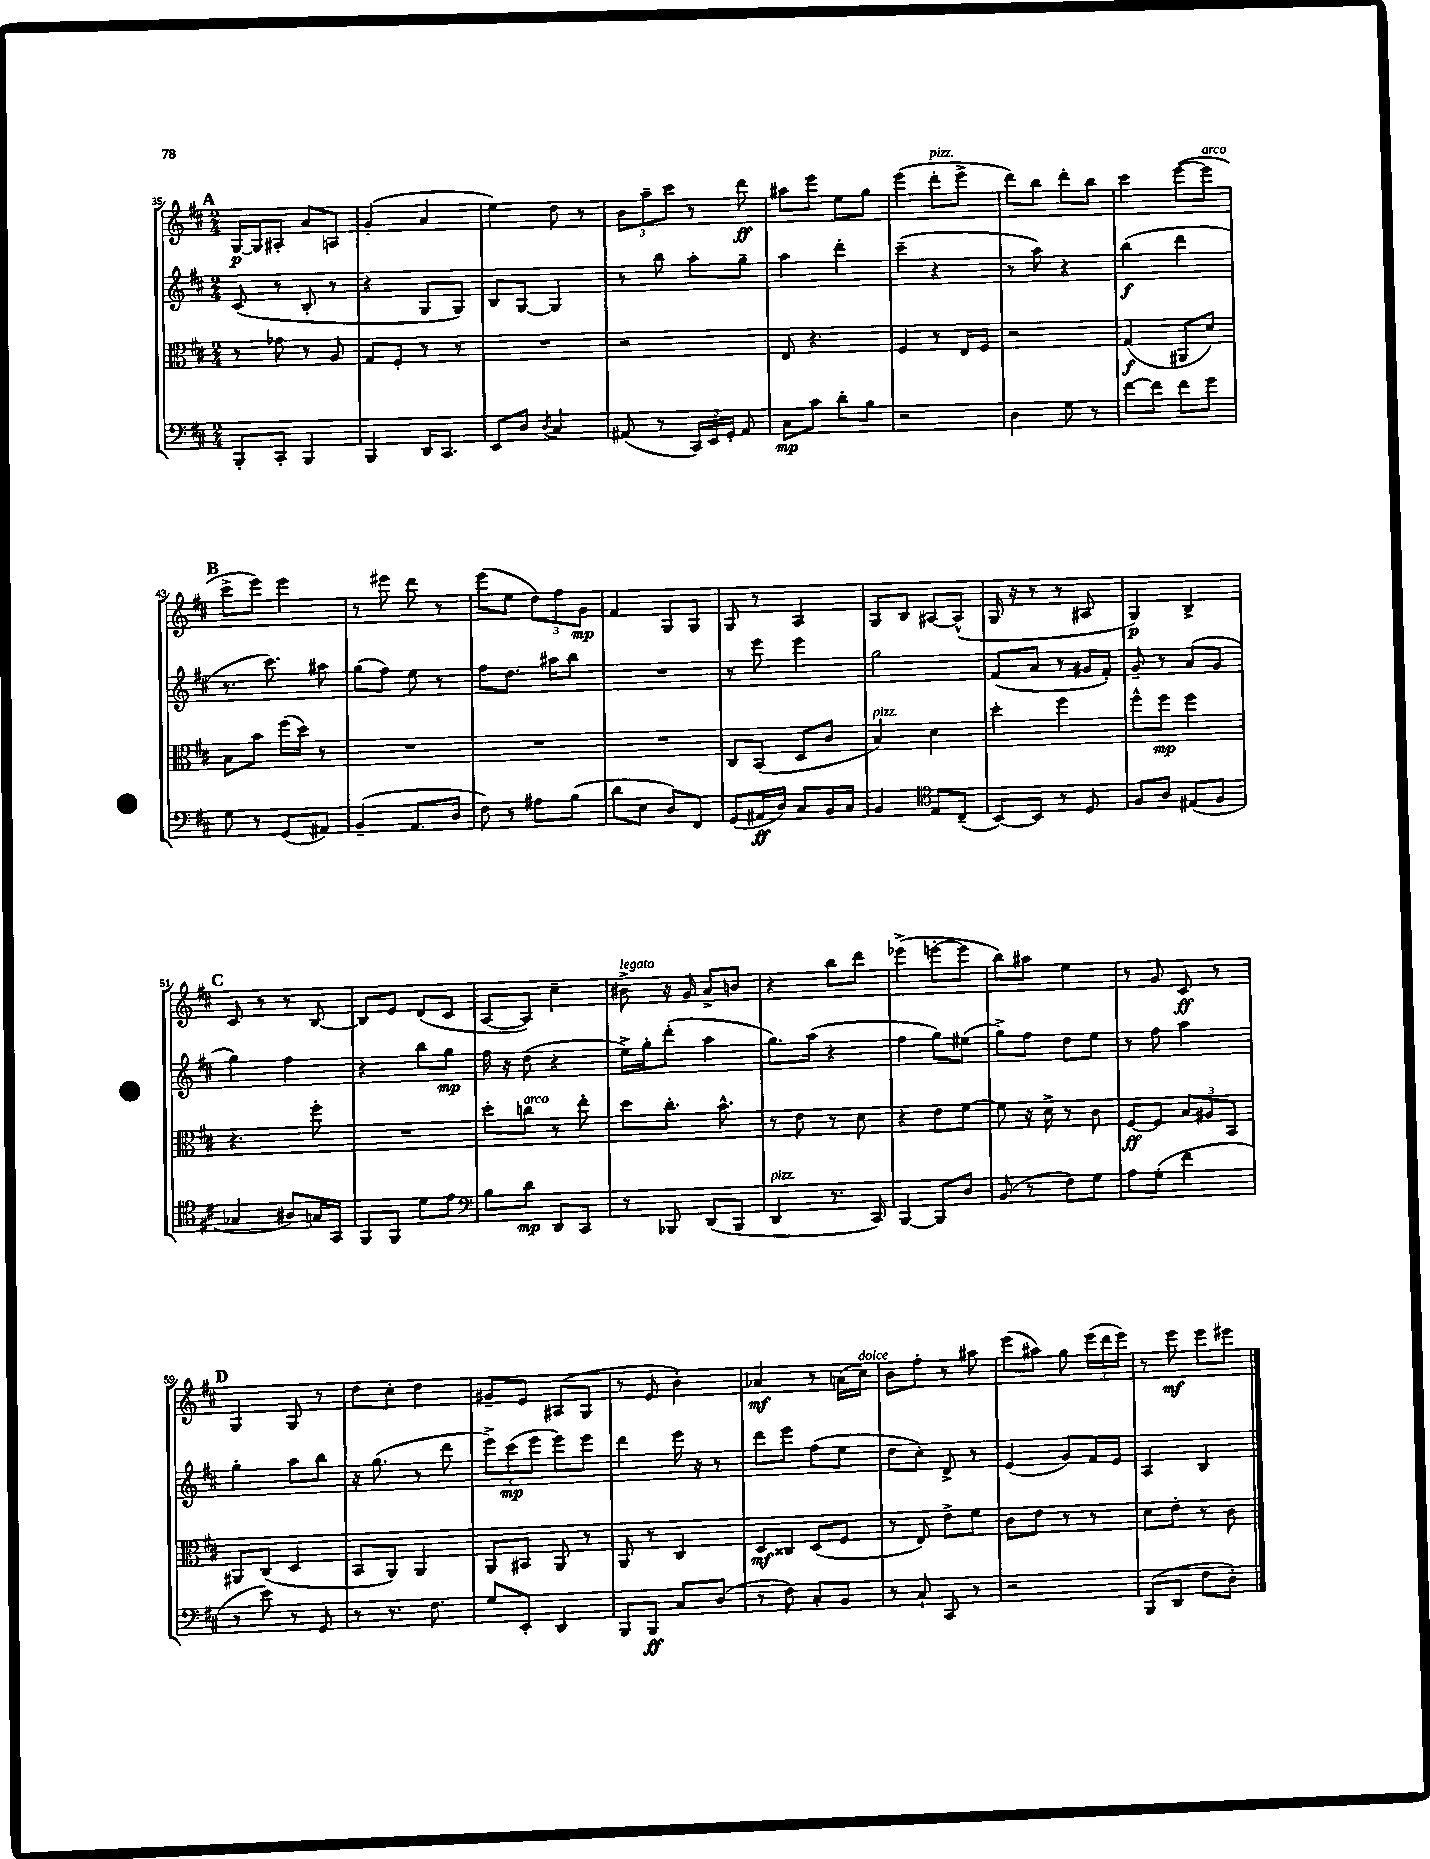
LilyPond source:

<<
\new StaffGroup <<
\new Staff = "s0" {
    \clef treble \key d \major \numericTimeSignature \time 2/4
    \autoBeamOff \mark \markup { \bold "A" } g16[~\p g16 ais8]-. a'8[ a8] |
    g'4-.( a'4 |
    e''4) d''8 r8 |
    \tuplet 3/2 { b'8[ a''8-- cis'''8] } r8 d'''8\ff |
    ais''8[ e'''8] e''8[ g''8] |
    e'''4( d'''8[-.^\markup { \italic "pizz." } e'''8]-> |
    d'''8[) b''8] d'''8[-. b''8] |
    cis'''4 e'''8[~( e'''8]^\markup { \italic "arco" } |
    \mark \markup { \bold "B" } cis'''8[-> e'''8]) e'''4 |
    r8 eis'''8 d'''8 r8 |
    e'''8[( e''8] \tuplet 3/2 { d''8[) fis''8 g'8]\mp } |
    fis'4 g8[ g8] |
    g8 r8 a4 |
    g8[ b8] ais8[~ ais8]-^( |
    g16 r16 r8 r8 ais8 |
    g4\p) b4-> |
    \mark \markup { \bold "C" } cis'8 r8 r8 b8~ |
    b8[ e'8] d'8[( cis'8] |
    a8[~ a8]) cis''4-- |
    bis'8->^\markup { \italic "legato" } r16 g'16 a'8[-> b'8] |
    r4 b''8[ d'''8] |
    ees'''4->( e'''8[~-. e'''8] |
    b''8[) ais''8] e''4 |
    r8 g'8 cis'8\ff r8 |
    \mark \markup { \bold "D" } g4 g8 r8 |
    d''8[ cis''8]-. d''4 |
    gis'8[-- e'8] ais8[( g8] |
    r8 e'8 b'4-.) |
    aes'4\mf r8 a'16[( cis''16]^\markup { \italic "dolce" }) |
    b'8[ fis''8]-. r8 ais''8 |
    e'''8[( ais''8]) g''8 \tuplet 3/2 { e'''16[( d'''16 e'''16]) } |
    r8 e'''8\mf e'''8[ eis'''8] \bar "|." |
}
\new Staff = "s1" {
    \clef treble \key d \major \numericTimeSignature \time 2/4
    \autoBeamOff \mark \markup { \bold "A" } cis'8( r8 b8-. r8 |
    r4 g8[ g8]) |
    b8[ g8]~ g4 |
    r8 b''8 a''8[-. g''8]-- |
    a''4 d'''4-. |
    cis'''4--( r4 |
    r8 a''8) r4 |
    b''4\f( d'''4 |
    \mark \markup { \bold "B" } r8. cis'''8.) ais''8 |
    g''8[( fis''8]) e''8 r8 |
    fis''8[ d''8.] ais''16[ b''8] |
    R2 |
    r8 e'''8 e'''4 |
    g''2 |
    fis'8[( a'8] r8 gis'16[ fis'16]-.) |
    g'8-- r8 a'8[( g'8] |
    \mark \markup { \bold "C" } g''4) fis''4 |
    r4 b''8[ g''8]\mp |
    fis''16 r16 d''8( r4 |
    e''16[->) g''16-. d'''8]-.( a''4 |
    g''8.[) a''16]( r4 |
    fis''4 g''8[) eis''8]( |
    g''8[->) fis''8] d''8[ e''8] |
    r8 fis''8 a''4 |
    \mark \markup { \bold "D" } g''4-. a''8[ b''8] |
    r16 g''8.( r8 d'''8 |
    \tuplet 3/2 { e'''8[->) cis'''8\mp( e'''8] } e'''8[) e'''8] |
    d'''4 e'''16 r16 r8 |
    d'''8[ e'''8] fis''8[( e''8] |
    d''8[ cis''8]-.) d'8-> r8 |
    e'4( g'8[) fis'16 e'16] |
    a4 b4 \bar "|." |
}
\new Staff = "s2" {
    \clef alto \key d \major \numericTimeSignature \time 2/4
    \autoBeamOff \mark \markup { \bold "A" } r8 ges'8 r8 a8 |
    g8[ fis8]-. r8 r8 |
    R2 |
    r2 |
    e8 r4. |
    fis4 r8 e16[ fis16] |
    r2 |
    g4\f( ais,8[ d'8]) |
    \mark \markup { \bold "B" } b8[ b'8] fis''16[( d''16]) r8 |
    R2 |
    R2 |
    R2 |
    cis8[ b,8]( d8[ cis'8] |
    b4^\markup { \italic "pizz." }) d'4 |
    d''4-. fis''4 |
    fis''8[-^ fis''8]\mp fis''4 |
    \mark \markup { \bold "C" } r4. fis''8-. |
    R2 |
    d''8[-. c''8]^\markup { \italic "arco" } r8 e''8-. |
    d''8[ cis''8.]-. b'8.-^ |
    r8 e'8 r8 d'8 |
    r4 e'8[ fis'8]~ |
    fis'8 r16 d'16-> r8 cis'8 |
    fis8[~\ff fis8] \tuplet 3/2 { b8[ ais8 b,8] } |
    \mark \markup { \bold "D" } ais,8[ cis8]( d4 |
    b,8[ a,8]) a,4 |
    a,8[ bis,8] a,8 r8 |
    a,8 r8 cis4 |
    d8[\mf cisis8] d8[( fis8] |
    r8 e8) e'8[-> fis'8] |
    cis'8[ e'8] r8 r8 |
    d'8[ e'8]-. r8 cis'8 \bar "|." |
}
\new Staff = "s3" {
    \clef bass \key d \major \numericTimeSignature \time 2/4
    \autoBeamOff \mark \markup { \bold "A" } b,,8[-. cis,8]-. b,,4 |
    b,,4 d,16[ cis,8.] |
    e,8[ d8] \acciaccatura { d8 } cis4 |
    ais,8( r8 \tuplet 3/2 { cis,16[) e,16 g,16]-. } ais,8 |
    cis8[\mp cis'8] d'8[-. b8] |
    r2 |
    d4 g8 r8 |
    fis'8[~ fis'8] fis'8[ g'8] |
    \mark \markup { \bold "B" } g8 r8 g,8[( ais,8]) |
    b,4--( a,8.[ d16] |
    fis8) r8 ais8[ b8]( |
    d'8[ e8] d8[) fis,8] |
    g,8[( ais,16\ff d16]) cis8[ b,16 cis16] |
    b,4 \clef tenor e8[ cis8]--( |
    b,8[~) b,8] r8 d8 |
    fis8[ a8] eis8[( fis8] |
    \mark \markup { \bold "C" } ges4 ais8[) g16 g,16] |
    fis,8[ fis,8] d'8[ e'8] |
    \clef bass b8[ d'8]\mp d,8[ cis,8] |
    r8 bes,,8 d,8[( bes,,8] |
    d,4^\markup { \italic "pizz." } r8. cis,16) |
    b,,4~ b,,8[ d8] |
    b,8( r8 fis8[) g8] |
    a8[ g8]-.( fis'4 |
    \mark \markup { \bold "D" } r8 e'8) r8 g,8 |
    r8 r8. fis8. |
    g8[ e,8]-. d,4 |
    b,,8[ b,,8]\ff cis8[ d8]( |
    r8 fis8) cis8[-. b,8] |
    r8 cis8-! cis,8 r8 |
    r2 |
    b,,8[( d,8] fis8[ d8]-.) \bar "|." |
}
>>
>>
\layout { \context { \Score currentBarNumber = #35 } }
